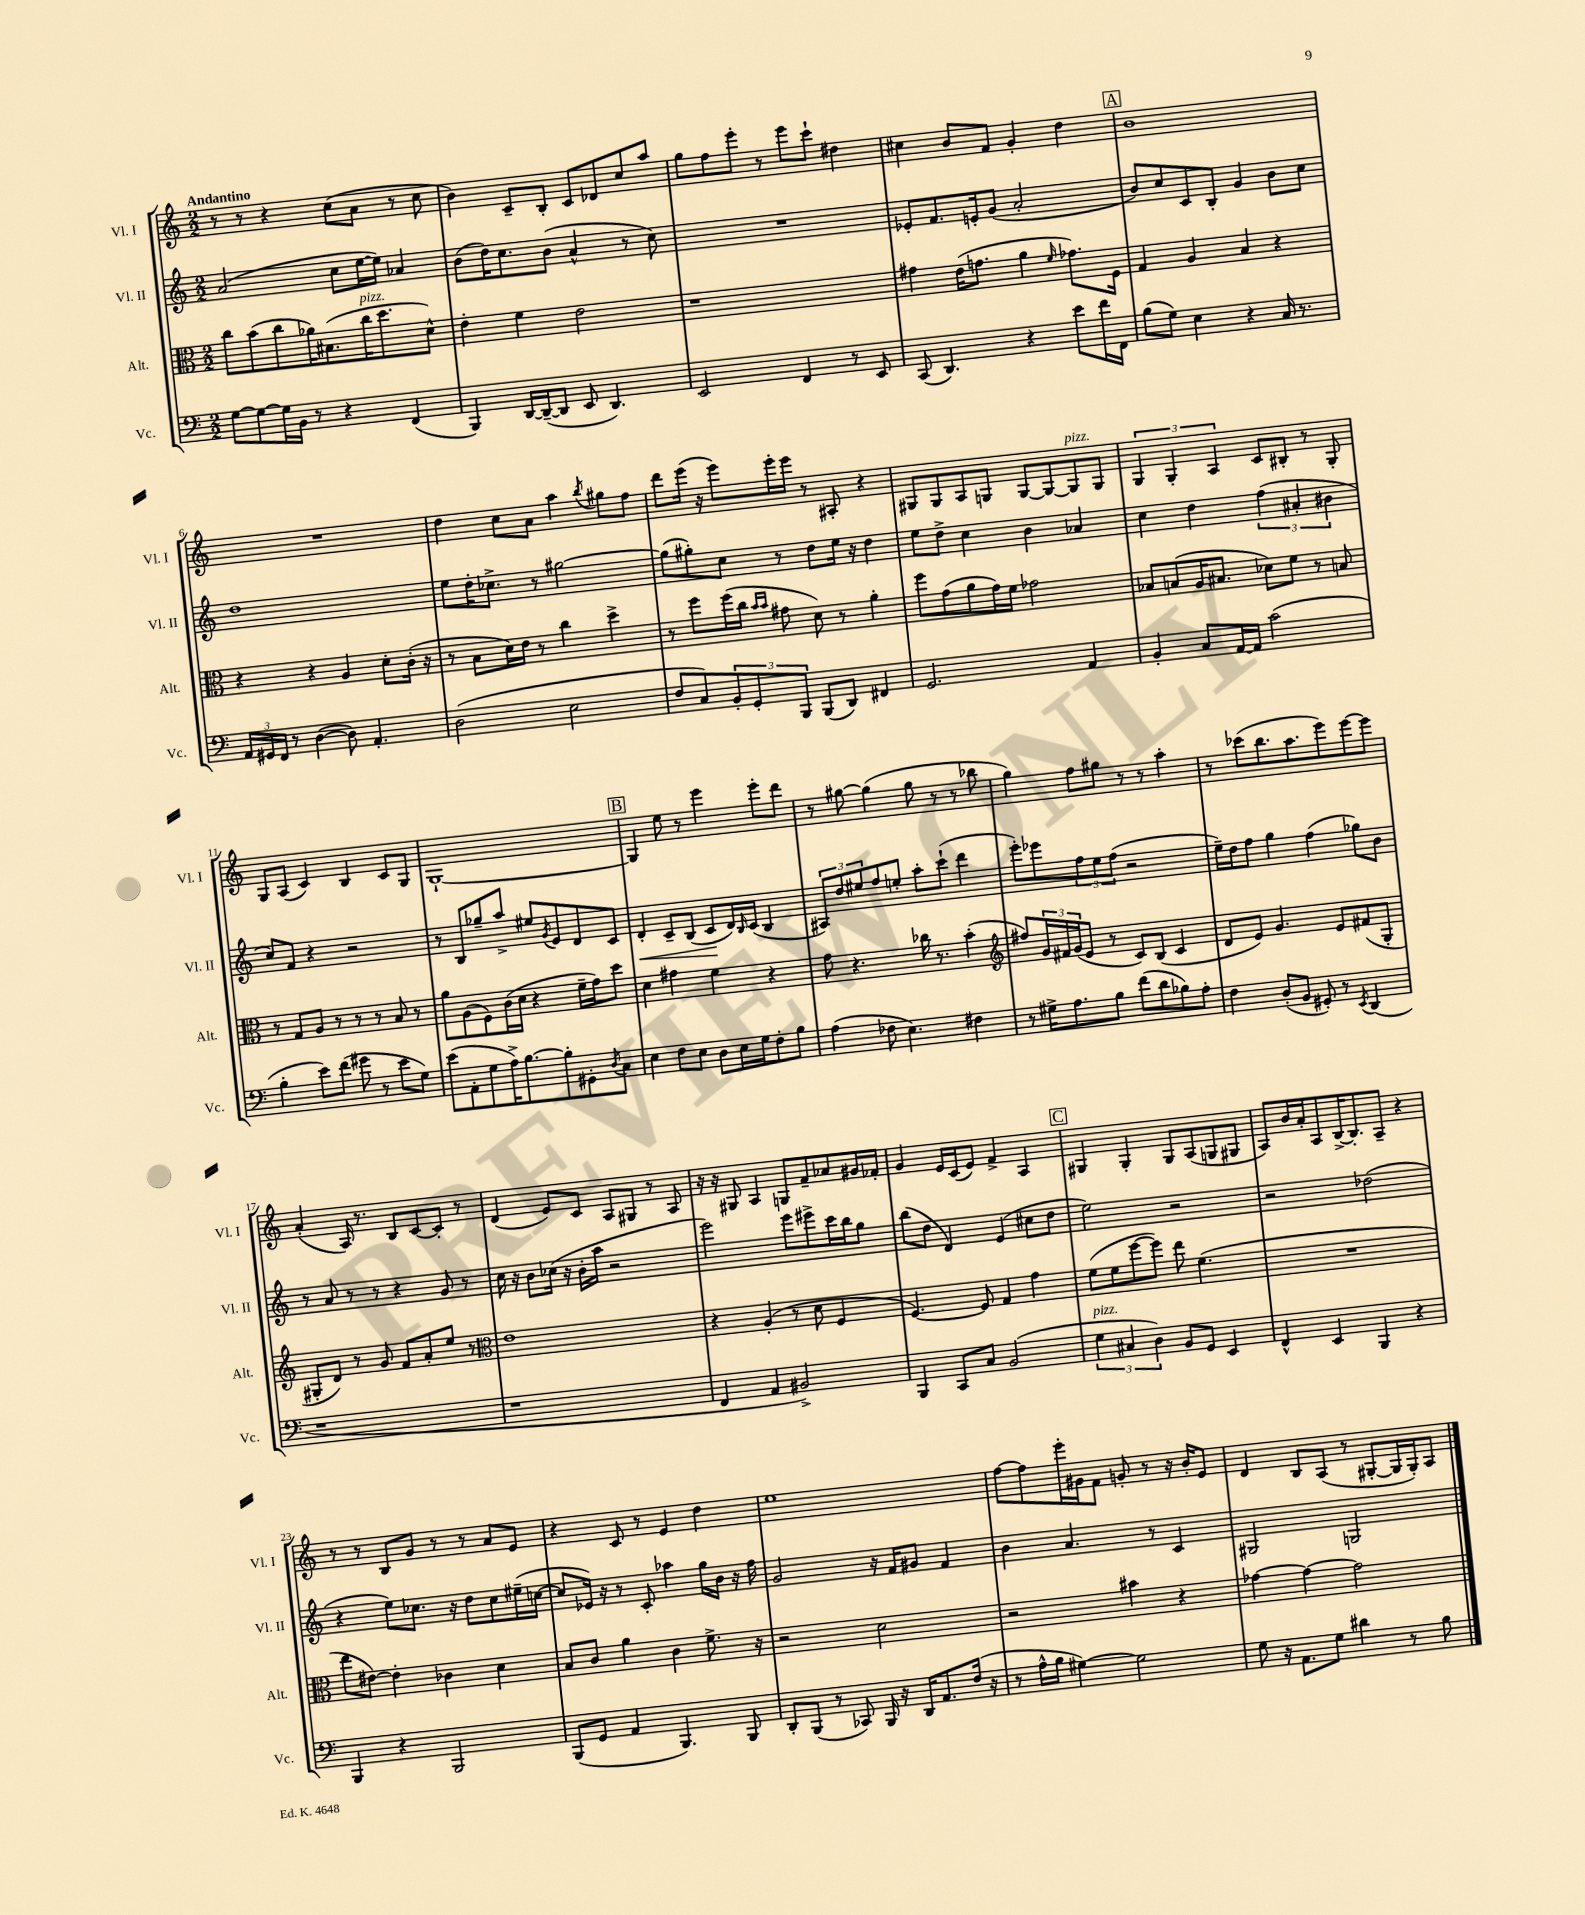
<<
\new StaffGroup <<
\new Staff = "s0" \with { instrumentName = "Vl. I" shortInstrumentName = "Vl. I" } {
    \clef treble \key c \major \numericTimeSignature \time 2/2 \tempo "Andantino"
    r8 r8 r4 c''8( a'8 r8 c''8 |
    b'4) c'8-- b8-. c'8 des'8 c''8 a''8 |
    g''8 f''8 e'''8-. r8 e'''8 c'''8-! dis''4 |
    cis''4 b'8 f'8 g'4-. d''4 |
    \mark \markup { \box "A" } b'1 |
    R1 |
    d''4 c''8 a'8 a''4 \acciaccatura { b''8 } gis''8 f''8 |
    d'''8 e'''16( r16 e'''8) e'''16-. e'''16 r8 ais8-. r4 |
    gis8 gis8 a8 g8 g8~ g8~ g8^\markup { \italic "pizz." } g8 |
    \tuplet 3/2 { g4 g4-. a4 } c'8 bis8-. r8 g8-. |
    g8 a8( c'4) b4 c'8 g8 |
    g1~-! |
    \mark \markup { \box "B" } g4 e''8 r8 e'''4 e'''8-. d'''8 |
    r8 gis''8~ gis''4( gis''8 r8 r8 bes''8 |
    g''4) f''8 gis''8 r8 r8 a''4-. |
    r8 ces'''8( b''8. a''8. e'''8) e'''8~ e'''8 |
    a'4-.( a16) r8. b8 c'8~ c'8-. r8 |
    d'4( e'8) c'8 a8 gis8 r8 a8 |
    r16 r16 gis8 a4 g8 f'8-- aes'8 gis'16 fes'16-. |
    g'4 e'16 c'16( e'8) f'4-> a4 |
    \mark \markup { \box "C" } gis4 gis4-. gis8 a8( g8 gis8 |
    a8) b'16 a'16-. a8 b16~-> b8.-. a8-- r4 |
    r8 r8 b8 g'8 r8 r8 a'8 e'8 |
    r4 c'8 r8 e'4 d''4 |
    e''1 |
    f''8~ f''8 e'''16-. gis'16 f'8 g'8-. r8 r16 b'16-. e'8 |
    d'4 b8 a8( r8 gis8~-. gis16 gis16-.) a8 \bar "|." |
}
\new Staff = "s1" \with { instrumentName = "Vl. II" shortInstrumentName = "Vl. II" } {
    \clef treble \key c \major \numericTimeSignature \time 2/2
    a'2( c''8 e''16~ e''16) aes'4 |
    b'8( d''16) c''8. b'8( a'4-^ r8 c''8) |
    R1 |
    ees'8-. f'8. e'16-. g'8( a'2-. |
    \mark \markup { \box "A" } b'8) c''8 c'8 b8-. g'4 b'8 c''8 |
    d''1 |
    e''8 d''16-. ces''8.-> r8 gis''2~ |
    gis''8( gis''8-.) c''8 r8 d''8 e''16 r16 d''4 |
    e''8 d''8-> c''4 b'4 aes'4 |
    c''4 d''4 \tuplet 3/2 { f''4( ais'4-. bis'4 } |
    c''8) f'8 r4 r2 |
    r8 b8 ges''8-- a''8-> eis''8 \acciaccatura { g'8 } e'8 d'8 c'8 |
    \mark \markup { \box "B" } d'4-.\< c'8-- b8( c'8\! d'16) \grace { b16 } c'16( b4 |
    \tuplet 3/2 { ais8) d''8 eis''8 } f''8 e''8-. a''8-. c'''8-!( d'''4 |
    e'''8-.) ees'''8 \tuplet 3/2 { f''8 e''8 f''8( } r2 |
    e''16--) d''16 f''8 g''4 f''4( ges''8) b'8 |
    r8 a'8 r8 r8 r4 g'8 r8 |
    c''16 r16 b'8 ces''16( r16 b'16-. a''16 r2 |
    e'''2) e'''8 eis'''8-> c'''16 b''16 g''8 |
    b''8( d''8 d'4) e'4( cis''8 d''8 |
    \mark \markup { \box "C" } e''2) r2 |
    r2 des''2( |
    r4 e''8) ces''8. r16 d''8 ces''8 eis''16--( c''16~ |
    c''8 ees'16) r16 r8 c'8-. aes''4 g''16 b'16 r16 f''16 |
    g'2 r16 f'16 gis'8 f'4 |
    b'4 a'4. r8 c'4 |
    gis2 g2 \bar "|." |
}
\new Staff = "s2" \with { instrumentName = "Alt." shortInstrumentName = "Alt." } {
    \clef alto \key c \major \numericTimeSignature \time 2/2
    c''8 b'8( c''8 aes'16) bis8.( c''16^\markup { \italic "pizz." } d''8. d'8-^) |
    e'4-. f'4 e'2 |
    r1 |
    gis'4 e'16( g'8. a'4 \grace { f'16 } ges'8.) f16 |
    \mark \markup { \box "A" } g4 a4 b4 r4 |
    r4 r4 a4 d'8-. c'16-.( r16 |
    r8 b8 d'16) e'16 r8 c''4 d''4-> |
    r8 f''8 f''16( c''16 \grace { b'16 b'16 } gis'8 d'8) r8 a'4-. |
    f''8 g'8( a'8 g'16) f'16 ges'2 |
    bes8 b8( a16 bis8. des'8) f'8 r8 b8 |
    r8 g8 a8 r8 r8 r8 b8 r8 |
    a'8 a8( f8) c'16( d'16 r4 f'16-- g'16) d''8 |
    \mark \markup { \box "B" } d'4 gis'4 f'4 r4 |
    g'8 r4. ces''16 r8. b'4-.( |
    \clef treble fis''8) \tuplet 3/2 { g'16 fis'16 g'16( } e'8 r8 c'8) b8( c'4 |
    d'8 e'8) g'4. e'8 fis'8( g8-. |
    gis8-. d'8) r8 g'8 f'8 a'8-. e''8 r8 |
    \clef alto e'1 |
    r4 a4-.( r8 d'8 f4 |
    f4.~) f8 g4 g'4 |
    \mark \markup { \box "C" } f'8( f'8 f''8~ f''8) e''8 f'4.( |
    R1 |
    e''8 eis'8~) eis'4-. ces'4 d'4 |
    b8 c'8 a'4 c'4 f'8.-> r16 |
    r2 d'2 |
    r2 bis'4 r4 |
    ges'4~ ges'4~ ges'2 \bar "|." |
}
\new Staff = "s3" \with { instrumentName = "Vc." shortInstrumentName = "Vc." } {
    \clef bass \key c \major \numericTimeSignature \time 2/2
    g8~ g8~ g16 b,16 r8 r4 f,4( |
    b,,4) d,16~ d,16~--( d,8 e,8 d,4.) |
    e,2 f,4 r8 e,8 |
    c,8( d,4.) r4 e'8 f'16 f,16 |
    \mark \markup { \box "A" } b8( g8) e4 r4 c16 r8. |
    \tuplet 3/2 { a,16 gis,16 f,16 } r8 d4~( d8) a,4.-. |
    d2( e2 |
    f8 c8) \tuplet 3/2 { b,8-. g,8-. b,,8 } b,,8( d,8) fis,4 |
    g,2. a,4 |
    b,4-. c8 a,16~ a,16 c'2( |
    b4-. e'8) f'8( gis'8 r8 e'8 g8) |
    e'8( a,8-. g8 a16->) b8.~ b8-. gis,8-. \acciaccatura { d8 } c8 |
    \mark \markup { \box "B" } e4 f8 e8 d8 e16 g16 f8-. b8 |
    a4( fes8 e4.) fis4 |
    r8 gis16-> a8. b8 f'8( d'8 bes8) a8-. |
    f4 d8-.( b,8 gis,8-.) r8 \acciaccatura { e,8 } d,4( |
    r1 |
    r1 |
    f,4 a,4 bis,2->) |
    b,,4 c,8 c8 b,2( |
    \mark \markup { \box "C" } \tuplet 3/2 { g4^\markup { \italic "pizz." } cis4 d4) } b,8 g,8 e,4 |
    f,4-^ e,4 b,,4 r4 |
    b,,4 r4 b,,2 |
    b,,8( g,8 a,4 b,,4.) b,,8 |
    d,8-. b,,8( r8 ces,8) b,,16 r16 d,16 a,8. f16( r16 |
    r8 a16-^ b16 gis4~) gis2 |
    g8 r16 a,8. g8 dis'4 r8 b8 \bar "|." |
}
>>
>>
